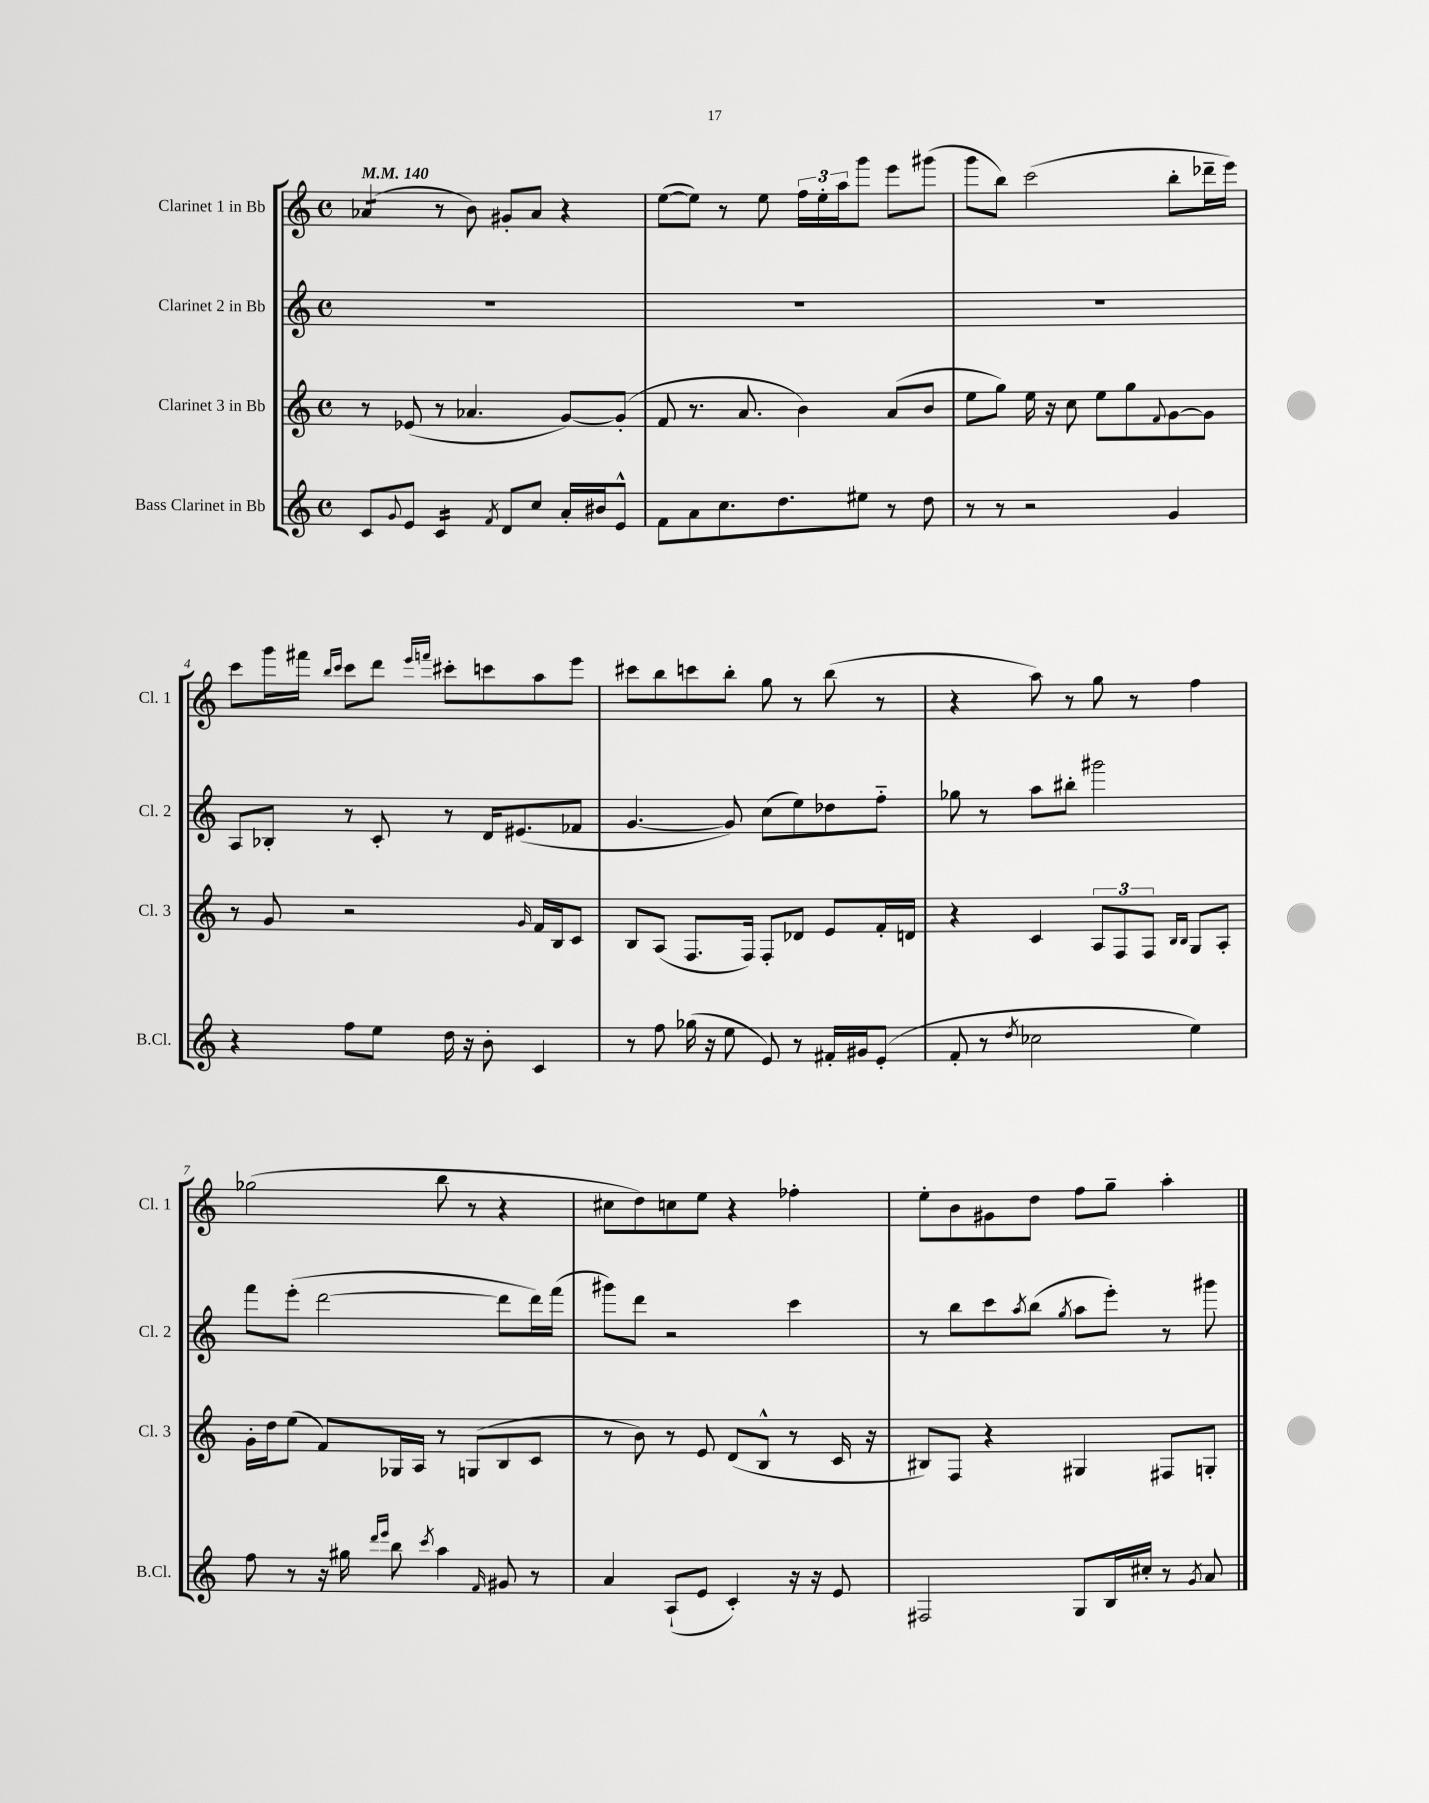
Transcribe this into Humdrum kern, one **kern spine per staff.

**kern	**kern	**kern	**kern
*staff4	*staff3	*staff2	*staff1
*clefG2	*clefG2	*clefG2	*clefG2
*k[]	*k[]	*k[]	*k[]
*M4/4	*M4/4	*M4/4	*M4/4
*met(c)	*met(c)	*met(c)	*met(c)
*MM140	*MM140	*MM140	*MM140
8c	8r	1r	(4a-
8qqg	.	.	.
8e	(8e-	.	.
4c	8r	.	8r
.	4.a-	.	8b)
8qf	.	.	.
8d	.	.	8g#'
8cc	.	.	8a-
16a'	[8g)	.	4r
16b#	.	.	.
8e^^	(8g']	.	.
=	=	=	=
8f	8f	1r	([8ee
8a	8.r	.	8ee])
8.cc	.	.	8r
.	8.a	.	.
.	.	.	8ee
8.dd	.	.	.
.	4b)	.	24ff
.	.	.	24ee'
.	.	.	24aa
8ee#	.	.	8ggg
8r	(8a	.	8eee
8dd	8b	.	(8ggg#
=	=	=	=
8r	8ee	1r	8ggg
8r	8gg)	.	8bb)
2r	16ee	.	(2ccc
.	16r	.	.
.	8cc	.	.
.	8ee	.	.
.	8gg	.	.
.	8qqf	.	.
4g	[8g	.	8bb'
.	8g]	.	16ddd-~
.	.	.	16eee)
=	=	=	=
4r	8r	8A	8ccc
.	8g	8B-'	16ggg
.	.	.	16fff#
.	.	.	16qqbb
.	.	.	16qqccc
8ff	2r	8r	8ccc
8ee	.	8c'	8ddd
.	.	.	16qqeee
.	.	.	16qqfff
16dd	.	8r	8ccc#'
16r	.	.	.
8b'	.	16d	8ccc
.	.	(8.e#	.
.	16qqg	.	.
4c	16f	.	8aa
.	16B	.	.
.	8c	8f-	8eee
=	=	=	=
8r	8B	[4.g	8ccc#
8ff	(8A	.	8bb
(16gg-	8.F	.	8ccc
16r	.	.	.
8ee	.	8g])	8bb'
.	16F)	.	.
8e)	8F'	(8cc	8gg
8r	8d-	8ee)	8r
16f#'	8e	8dd-	(8bb
16g#	.	.	.
(8e'	16f'	8ff'~	8r
.	16d	.	.
=	=	=	=
8f'	4r	8gg-	4r
8r	.	8r	.
8qdd	.	.	.
2cc-	4c	8aa	8aa)
.	.	8bb#'	8r
.	12A	2ggg#	8gg
.	12F	.	.
.	.	.	8r
.	12F	.	.
.	16qqB	.	.
.	16qqB	.	.
4ee)	8G	.	4ff
.	8A'	.	.
=	=	=	=
8ff	16g'	8fff	(2gg-
.	16dd	.	.
8r	(8ee	(8eee'	.
16r	8f)	[2ddd	.
16gg#	.	.	.
16qqddd	.	.	.
16qqeee	.	.	.
8bb	16G-	.	.
.	16A	.	.
8qccc	.	.	.
4aa	8r	.	8bb
.	(8G	.	8r
16qqf	.	.	.
8g#	8B	8ddd]	4r
8r	8c	16ddd)	.
.	.	(16fff	.
=	=	=	=
4a	8r	8ggg#)	8cc#
.	8b)	8ddd	8dd)
(8A`	8r	2r	8cc
8e	8e	.	8ee
4c')	(8d	.	4r
.	8B^^	.	.
16r	8r	4ccc	4ff-'
16r	.	.	.
8e	16c	.	.
.	16r	.	.
=	=	=	=
2F#	8B#)	8r	8ee'
.	8F	8bb	8b
.	4r	8ccc	8g#
.	.	8qaa	.
.	.	(8bb	8dd
.	.	8qgg	.
8G	4G#	8aa	8ff
16B	.	8eee')	8gg~
16cc#'	.	.	.
8r	8F#	8r	4aa'
8qg	.	.	.
8a	8G'	8ggg#	.
==	==	==	==
*-	*-	*-	*-
